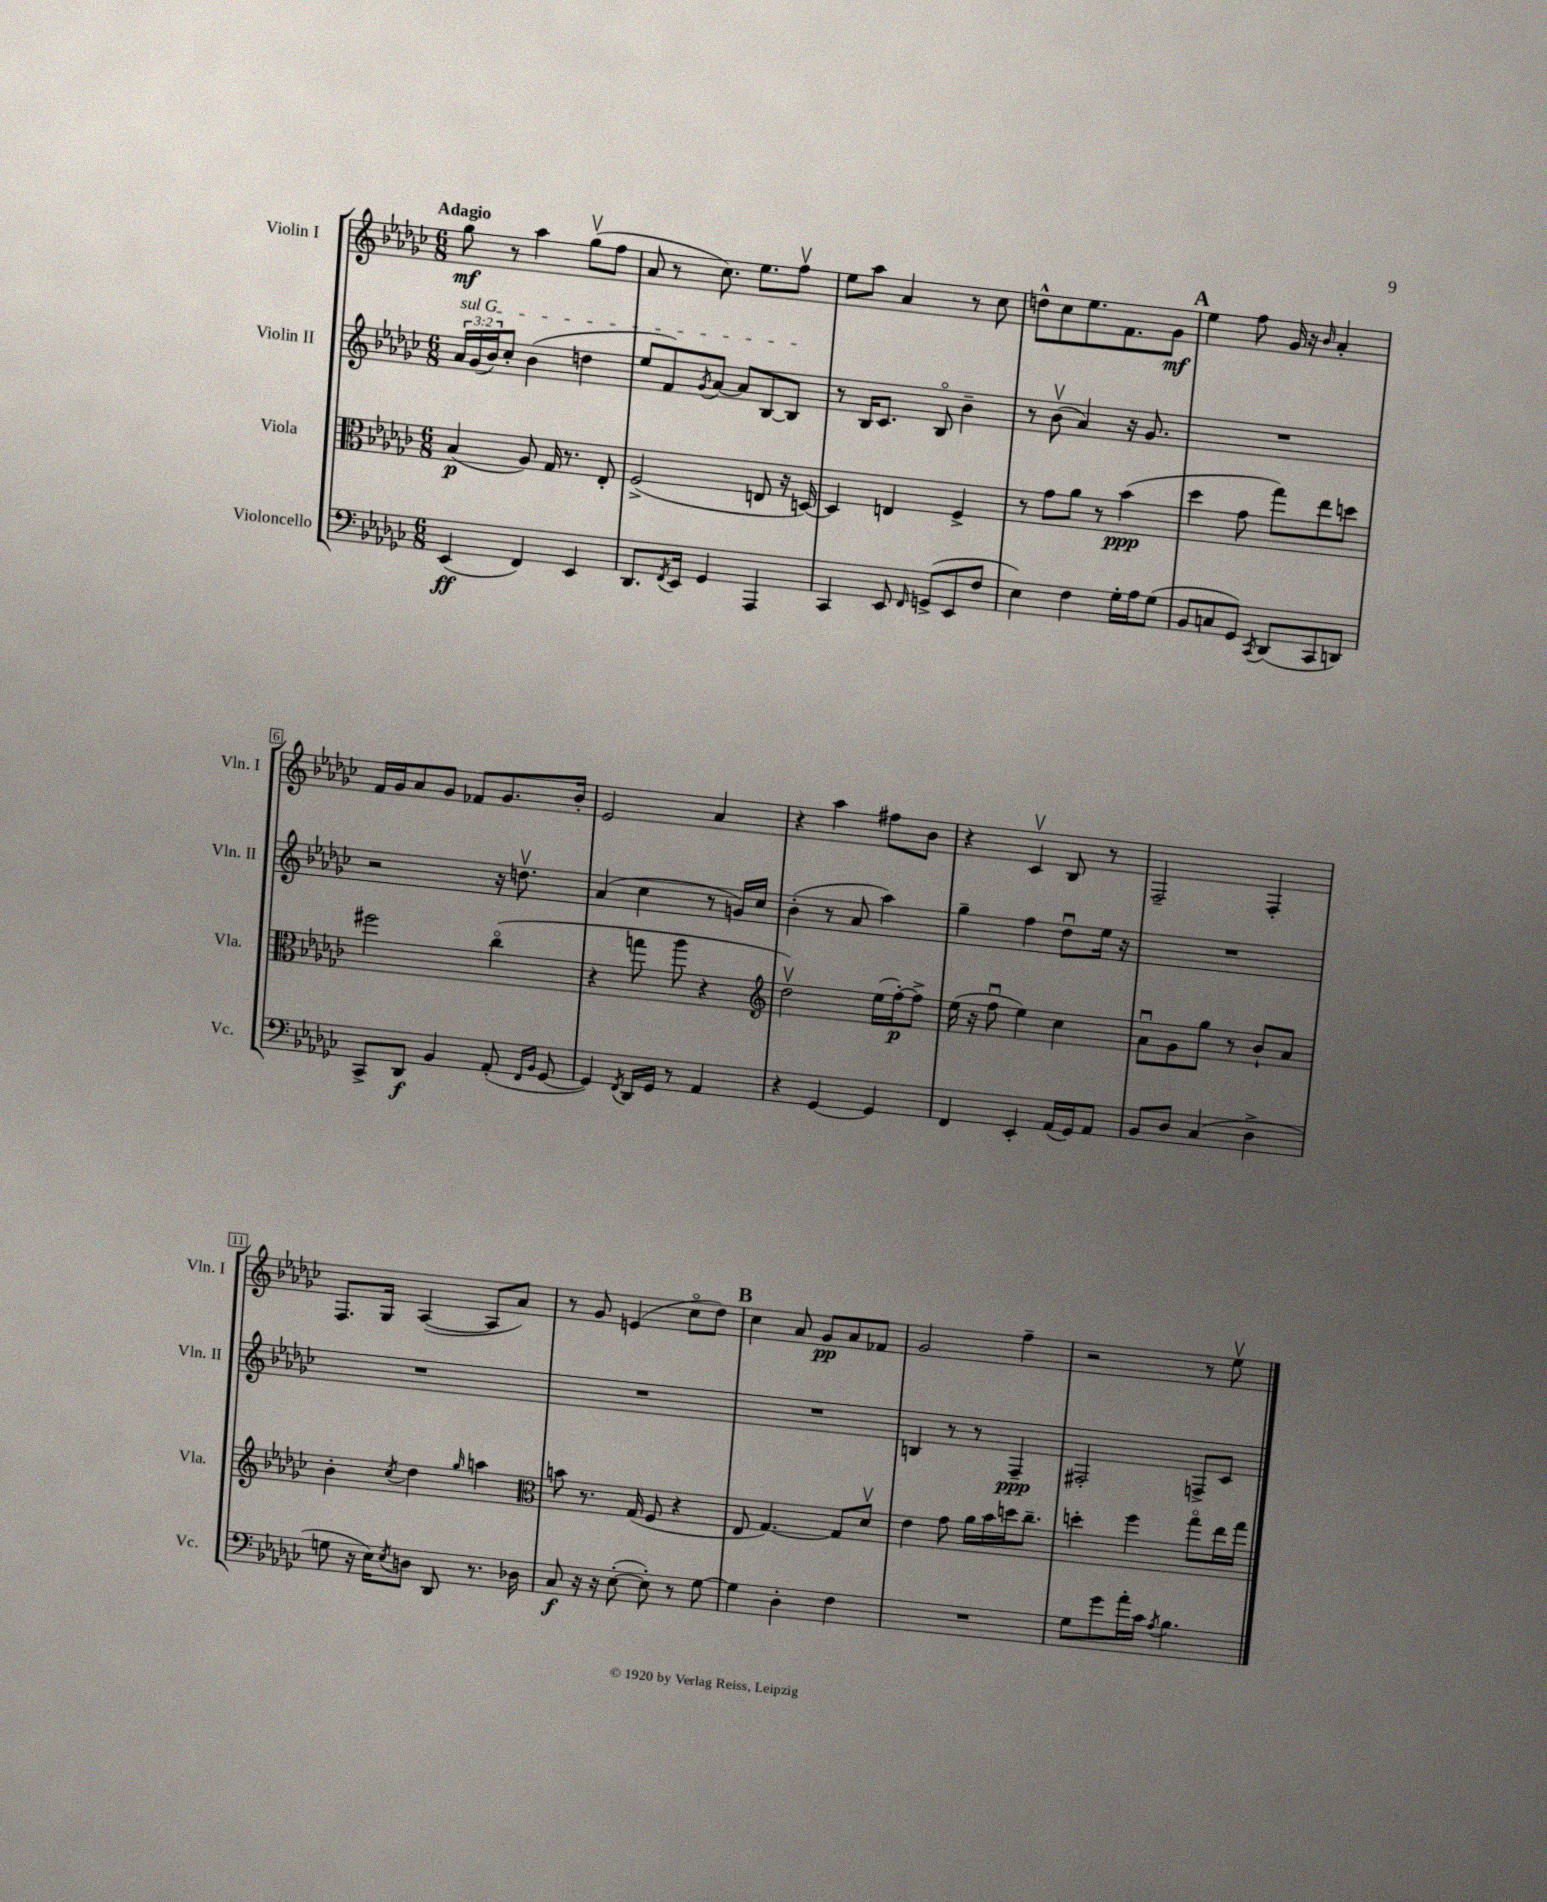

**kern	**kern	**kern	**kern
*staff4	*staff3	*staff2	*staff1
*clefF4	*clefC3	*clefG2	*clefG2
*k[b-e-a-d-g-c-]	*k[b-e-a-d-g-c-]	*k[b-e-a-d-g-c-]	*k[b-e-a-d-g-c-]
*M6/8	*M6/8	*M6/8	*M6/8
(4EE-/	(4B-/	24a-/LL	8gg-\
.	.	(24g-/	.
.	.	24b-/J)	.
.	.	8cc-'/J	8r
4FF/)	8A-/)	(4b-\	4aa-\
.	16G-/	.	.
.	8.r	.	.
4EE-/	.	4dd\	(8gg-v\L
.	8E-'/	.	8ff\J
=	=	=	=
8.DD-/L	(2F^/	8ee-/L	8a-/
.	.	8f/)	8r
8qFF/	.	.	.
16EE-/Jk	.	.	.
.	.	8qg-/	.
4GG-/	.	[8a-/J	8.cc-\)
.	.	8a-/]L	.
.	.	.	8.ee-\L
4AAA-/	8E/	[8B-/	.
.	16r	8B-/]J	8ffv\J
.	[16D/)	.	.
=	=	=	=
4CC-/	4D/]	8r	8ee-\L
.	.	16B-/LK	8aa-\J
.	.	8.c-/J	.
8EE-/	4E/	.	4a-/
16qqFF/	.	.	.
(8GG^/L	.	8B-o/	.
8EE-/	4F^/	4b-~\	8r
8F/J	.	.	8cc-\
=	=	=	=
4E-\)	8r	8r	8dd^^\L
.	8g-\L	(8b-v\	8cc-\
4F\	8a-\J	4a-/)	8.ee-\
.	8r	.	.
.	.	.	8.f\
16G-'\LL	(4b-\	16r	.
16A-\J	.	8.g-/	.
(8G-\J	.	.	8g-\J
=	=	=	=
8BB-/L	4dd-\	2.r	4ee-\
8C/	.	.	.
8GG-/J)	8g-\	.	8ff\
8qCC-/	.	.	.
(8DD-/L	8gg-\L)	.	16g-/
.	.	.	16r
.	.	.	16qqb-/
8CC-/	8ee-\	.	4a-'/
8DD/J)	8dd\J	.	.
=	=	=	=
8CC-^/L	2ff#\	2r	16f/LL
.	.	.	16g-/J
8DD-/J	.	.	8a-/
4BB-/	.	.	8g-/J
.	.	.	8f-/L
(8AA-'/	(4cc-o\	16r	8.g-/
.	.	8.ddv\	.
16qqFF/LL	.	.	.
16qqBB-/JJ	.	.	.
[8GG-/	.	.	.
.	.	.	16b-'/Jk
=	=	=	=
4GG-/])	4r	(4a-/	2e-/
8qFF/	.	.	.
16DD-/LL	8gg\	4cc-\	.
16GG-/JJ	.	.	.
8r	8aa-\	.	.
4AA-/	4r	8r	4a-/
.	.	16g/LL)	.
.	.	16cc-/JJ	.
=	=	=	=
*	*clefG2	*	*
4r	2dd-v\)	(4b-'\	4r
[4GG-/	.	8r	4aa-\
.	.	8a-/	.
4GG-/]	(16ee-\LL	4aa-\)	8ff#\L
.	[16ff'\J)	.	.
.	8ff^\]J	.	8b-\J
=	=	=	=
4FF/	(16ee-\	4gg-~\	4r
.	16r	.	.
.	8ffu\	.	.
4EE-'/	4ee-\)	4ff\	4c-v/
(16AA-/LL	4cc-\	8dd-u\L	8B-/
16GG-/J)	.	.	.
8AA-/J	.	16ee-\Jk	8r
.	.	16r	.
=	=	=	=
8BB-/L	8a-u\L	2.r	2F~/
8D-/J	8g-\	.	.
(4C-/	8gg-\J	.	.
.	8r	.	.
4D-^\	8b-`/L	.	4F'/
.	8a-/J	.	.
=	=	=	=
8G\	4b-'\	2.r	8.F/L
16r	.	.	.
16E-\LK)	.	.	16G-/Jk
8qE-/	8qcc-/	.	.
8D\J	4dd-\	.	([4A-/
8DD-/	.	.	.
.	16qqgg-/	.	.
8.r	4aa\	.	8A-/]L
.	.	.	8a-/J)
16D-\	.	.	.
=	=	=	=
*	*clefC3	*	*
8C-/	8b\	2.r	8r
16r	8.r	.	8g-/
16r	.	.	.
([8E-'\	.	.	(4e/
.	(16G-/	.	.
8E-'\])	8F/	.	.
8r	4r	.	8cc-o\L
[8G-\	.	.	8dd-\J)
=	=	=	=
4G-\]	8E-/	2.r	4cc-\
.	[4.G-/)	.	.
4D-'\	.	.	8a-/
.	.	.	8g-/L
4F\	8G-/]L	.	8a-/
.	8d-v/J	.	8f-/J
=	=	=	=
2.r	4e-\	4B/	2g-/
.	8g-\	8r	.
.	16a-\LL	8r	.
.	16b-\	.	.
.	16dd\J	4F~/	4ff~\
.	8.cc-~\J	.	.
=	=	=	=
8G-\L	4dd'\	2F#'/	2r
8g-\	.	.	.
16a-'\L	4ff\	.	.
16c-\JJ	.	.	.
8qA-/	.	.	.
4.B-\	.	.	.
.	8gg-o\L	8F^/L	8r
.	16ee-\L	8c-/J	8ee-v\
.	16gg-\JJ	.	.
==	==	==	==
*-	*-	*-	*-
